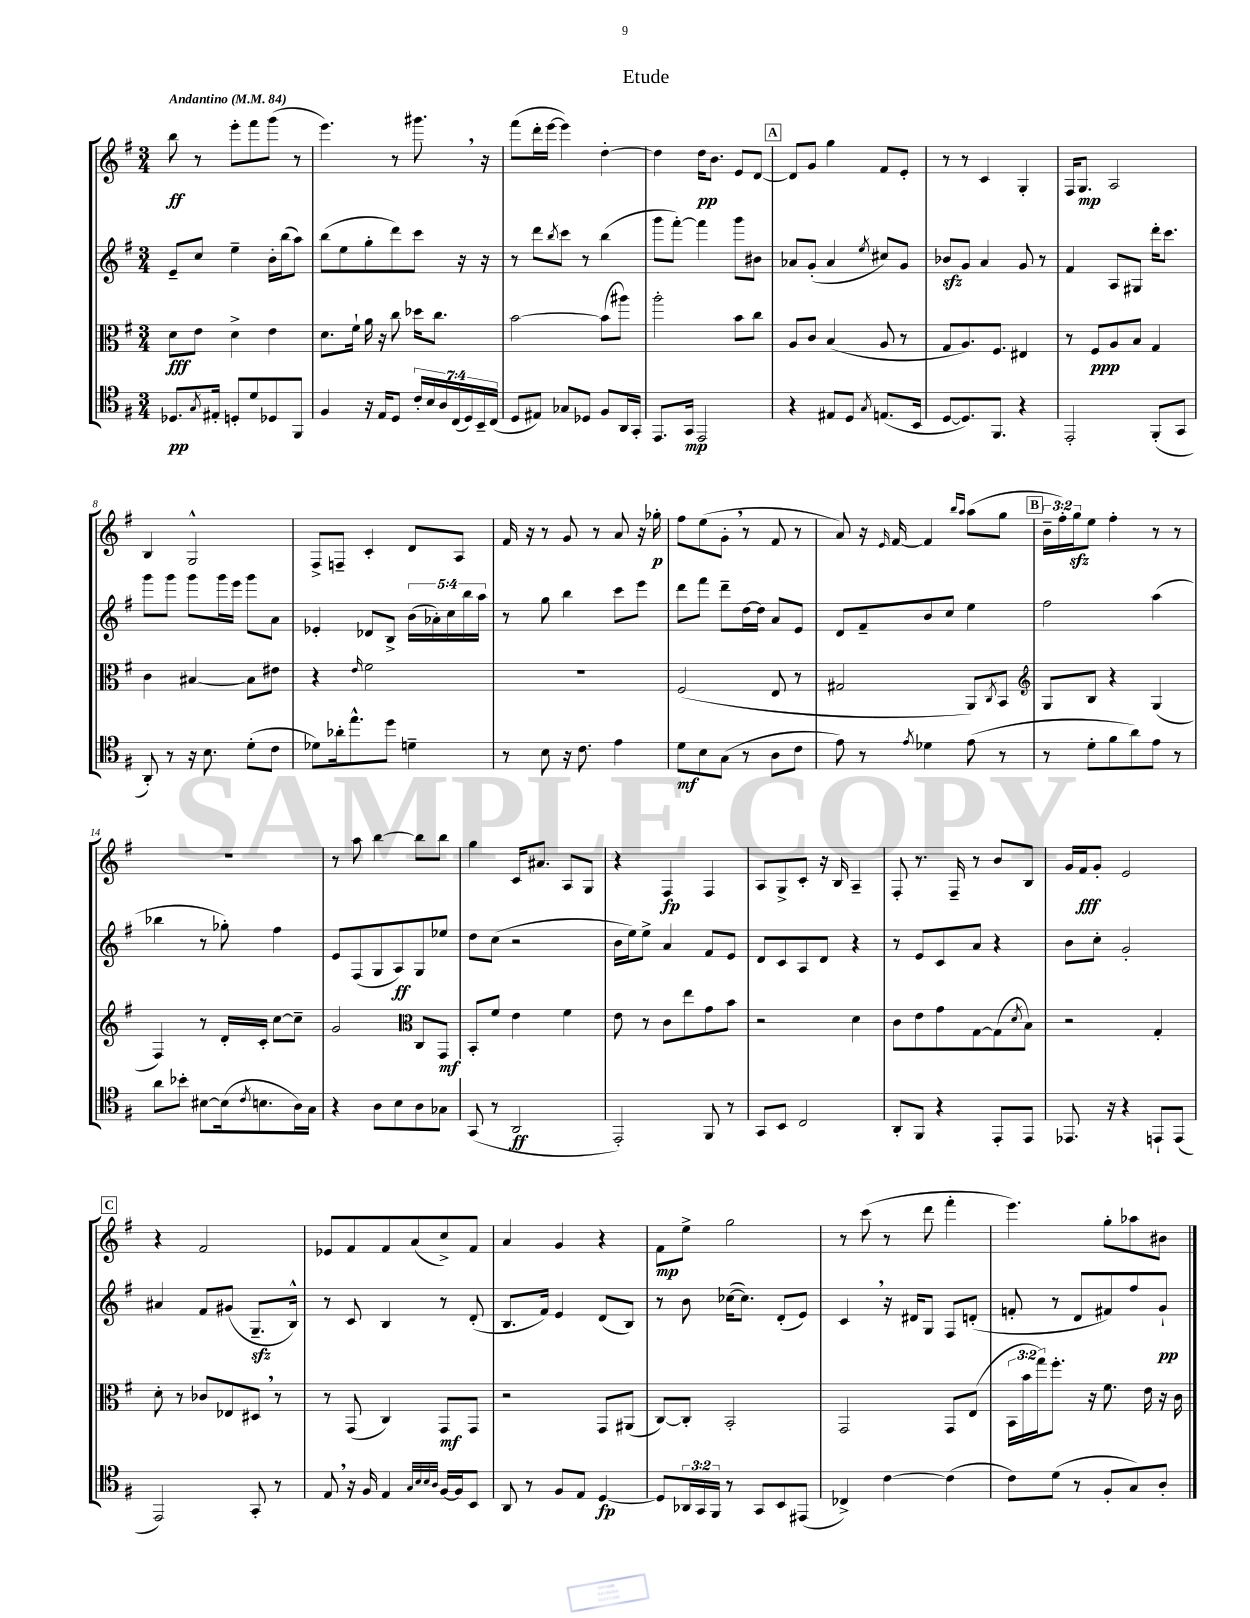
\header { title = "Etude" }
<<
\new StaffGroup <<
\new Staff = "s0" {
    \clef treble \key g \major \numericTimeSignature \time 3/4 \override Staff.TupletNumber.text = #tuplet-number::calc-fraction-text \tempo "Andantino" 4 = 84
    b''8\ff r8 e'''8-. fis'''8 g'''8( r8 |
    e'''4.) r8 gis'''8. \breathe r16 |
    fis'''8( d'''16-. e'''16~ e'''4) d''4~-. |
    d''4 d''16\pp b'8. e'8 d'8~ |
    \mark \markup { \box "A" } d'8 g'8 g''4 fis'8 e'8-. |
    r8 r8 c'4 g4-. |
    fis16 g8.\mp a2 |
    b4 g2-^ |
    fis8-> f8-- c'4-. d'8 a8 |
    fis'16 r16 r8 g'8 r8 a'8 r16 ges''16-.\p |
    fis''8 e''8( g'8-. \breathe r8 fis'8 r8 |
    a'8) r16 \grace { e'16 } fis'16~ fis'4 \grace { b''16 a''16 } a''8( g''8 |
    \mark \markup { \box "B" } \tuplet 3/2 { b'16-- fis''16-.) g''16\sfz } e''8 fis''4-. r8 r8 |
    R2. |
    r8 a''8 b''4~ b''8 b''8 |
    g''4 c'16 ais'8. a8 g8 |
    r4 fis4\fp fis4 |
    a8 g8-> c'8-. r16 b16 a4-- |
    fis8-. r8. fis16-- r8 b'8 b8 |
    g'16 fis'16\fff g'8-. e'2 |
    \mark \markup { \box "C" } r4 fis'2 |
    ees'8 fis'8 fis'8 a'8( c''8->) fis'8 |
    a'4 g'4 r4 |
    fis'8\mp e''8-> g''2 |
    r8 c'''8( r8 d'''8 fis'''4-. |
    e'''4.) g''8-. aes''8 bis'8 \bar "|." |
}
\new Staff = "s1" {
    \clef treble \key g \major \numericTimeSignature \time 3/4 \override Staff.TupletNumber.text = #tuplet-number::calc-fraction-text
    e'8-- c''8 e''4-- b'16-. b''16( a''8) |
    b''8( e''8 g''8-. d'''8) c'''8 r16 r16 |
    r8 d'''8 \acciaccatura { b''8 } c'''8 r8 b''4( |
    g'''8 fis'''8~-.) fis'''4 g'''8 bis'8 |
    \mark \markup { \box "A" } aes'8 g'8-.( aes'4 \acciaccatura { e''8 } cis''8) g'8 |
    bes'8\sfz g'8 a'4 g'8 r8 |
    fis'4 a8 gis8 d'''16-. c'''8. |
    g'''8 g'''8 g'''8 g'''16 e'''16 g'''8 a'8 |
    ees'4-. des'8 b8-> \tuplet 5/4 { b'16( aes'16-.) c''16 b''16 a''16 } |
    r8 g''8 b''4 c'''8 e'''8 |
    d'''8 fis'''8 d'''8-- d''16~ d''16 a'8 e'8 |
    d'8 fis'8-- b'8 c''8 e''4 |
    \mark \markup { \box "B" } fis''2 a''4( |
    bes''4 r8 ges''8-.) fis''4 |
    e'8 fis8( g8 a8\ff) g8 ees''8 |
    d''8 c''8( r2 |
    b'16 e''16) e''8-> a'4 fis'8 e'8 |
    d'8 c'8 a8 d'8 r4 |
    r8 e'8 c'8 a'8 r4 |
    b'8 c''8-. g'2-. |
    \mark \markup { \box "C" } ais'4 fis'8 gis'8( g8.--\sfz b16-^) |
    r8 c'8 b4 r8 d'8-.( |
    b8. fis'16) e'4 d'8( b8) |
    r8 b'8 ces''16~( ces''8.) d'8-.( e'8) |
    c'4 \breathe r16 dis'16 g8 fis8 d'8-.( |
    f'8-. r8 d'8 fis'8) fis''8 g'8-!\pp \bar "|." |
}
\new Staff = "s2" {
    \clef alto \key g \major \numericTimeSignature \time 3/4 \override Staff.TupletNumber.text = #tuplet-number::calc-fraction-text
    d'8\fff e'8 d'4-> e'4 |
    d'8. fis'16-! a'16 r16 c''8 des''16 c''8. |
    b'2~ b'8( ais''8) |
    a''2-. b'8 c''8 |
    \mark \markup { \box "A" } a8 c'8 b4( a8 r8 |
    g8 a8.) fis8. eis4 |
    r8 fis8\ppp a8 b8 g4 |
    c'4 bis4~ bis8 eis'8 |
    r4 \grace { e'16 } fis'2 |
    R2. |
    fis2( e8 r8 |
    gis2 a,8) \acciaccatura { c8 } b,8 |
    \mark \markup { \box "B" } \clef treble g8 b8 r4 g4( |
    fis4) r8 d'16-. c'16-. c''8~ c''8-- |
    g'2 \clef alto c8 g,8\mf |
    b,8-. fis'8 e'4 fis'4 |
    e'8 r8 c'8 e''8 g'8 b'8 |
    r2 d'4 |
    c'8 e'8 g'8 g8~ g8( \acciaccatura { d'8 } b8) |
    r2 g4-. |
    \mark \markup { \box "C" } d'8-. r8 ces'8 ees8 dis8 \breathe r8 |
    r8 g,8( c4) g,8\mf g,8 |
    r2 g,8 ais,8( |
    c8~) c8-. b,2-. |
    g,2 g,8 e8( |
    \tuplet 3/2 { b,16 b'16 g''16) } fis''8.-. r16 fis'8. e'16 r16 c'16 \bar "|." |
}
\new Staff = "s3" {
    \clef tenor \key g \major \numericTimeSignature \time 3/4 \override Staff.TupletNumber.text = #tuplet-number::calc-fraction-text
    des8.\pp \acciaccatura { g8 } eis16-. d8-. d'8 des8 fis,8 |
    fis4 r16 e16 d8 \tuplet 7/4 { c'16-. b16 a16 c16( d16) b,16-- c16( } |
    d8 eis8) ges8 des8 fis8 a,16 g,16-. |
    e,8. g,16\mp e,2 |
    \mark \markup { \box "A" } r4 eis8 d8 \acciaccatura { g8 } e8.( b,16 |
    d8~ d8.) fis,8. r4 |
    e,2-. fis,8-.( g,8 |
    a,8-.) r8 r16 b8. d'8-.( c'8 |
    des'8) aes'16-. e''8.-^ d''8 d'4-- |
    r8 b8 r16 c'8. e'4 |
    d'8\mf b8 g8( r8 a8 c'8 |
    e'8) r8 \acciaccatura { e'8 } des'4 e'8( r8 |
    \mark \markup { \box "B" } r8 d'8-. fis'8 a'8) e'8 r8 |
    a'8 bes'8-. bis8~ bis16( \acciaccatura { c'8 } b8. a16) g16 |
    r4 a8 b8 a8 ges8 |
    g,8( r8 a,2\ff |
    e,2-.) fis,8 r8 |
    g,8 b,8 c2 |
    a,8-. fis,8 r4 e,8-. e,8 |
    ees,8. r16 r4 e,8-! e,8( |
    \mark \markup { \box "C" } e,2) g,8-. r8 |
    e8 \breathe r16 fis16 e4 \grace { g32 b32 b32 a32 } fis16~ fis16 b,8 |
    a,8 r8 fis8 e8 d4~\fp |
    d8 \tuplet 3/2 { aes,16 g,16 fis,16 } r8 g,8 b,8 eis,8( |
    ces4->) c'4~ c'4( |
    c'8) d'8( r8 fis8-. g8) a8-. \bar "|." |
}
>>
>>
